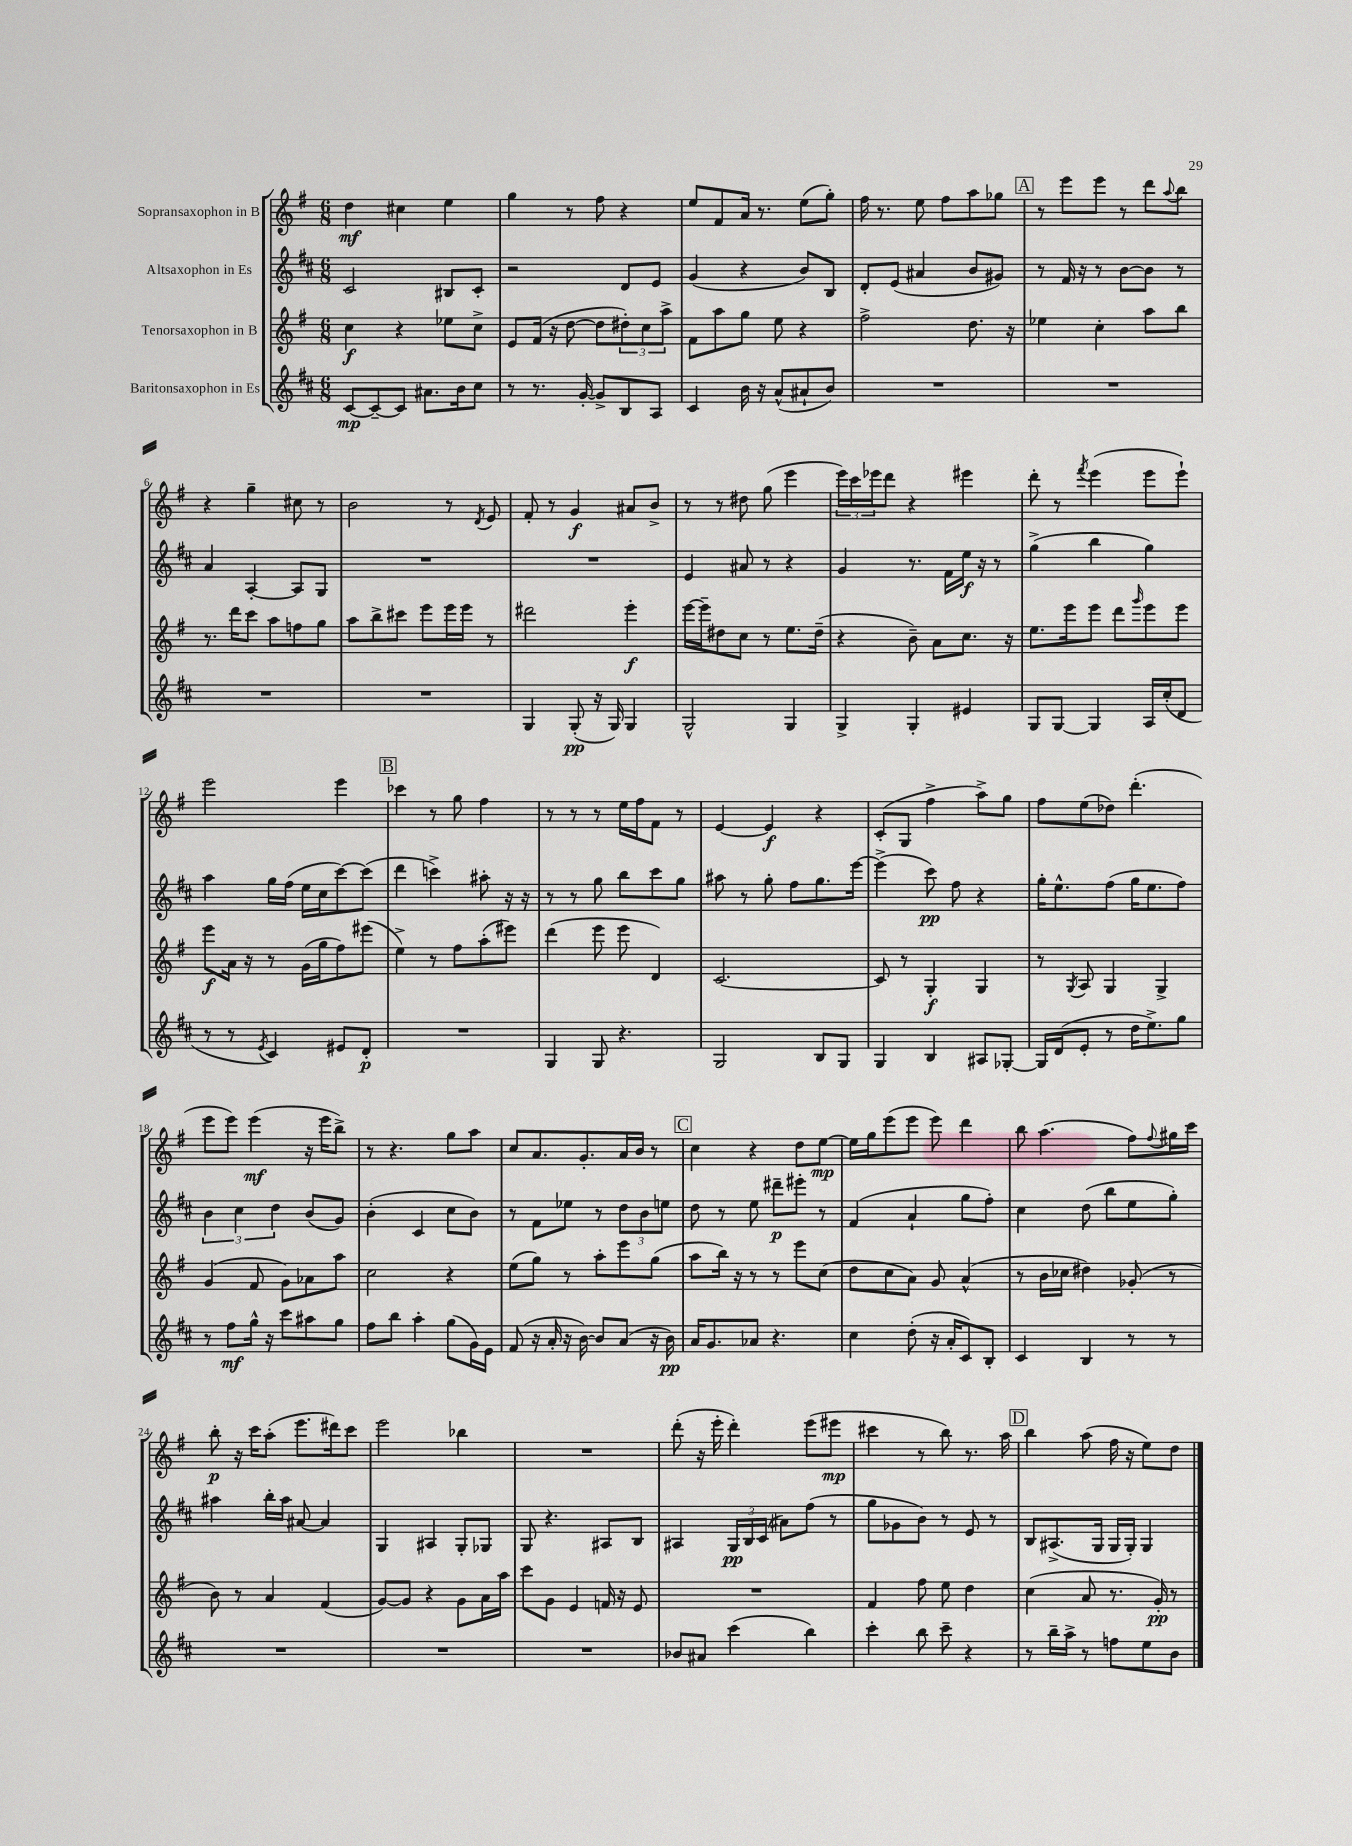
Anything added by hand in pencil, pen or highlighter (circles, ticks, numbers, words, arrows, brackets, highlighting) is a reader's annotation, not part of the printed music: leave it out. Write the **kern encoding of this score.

**kern	**dynam	**kern	**dynam	**kern	**dynam	**kern	**dynam
*part4	*part4	*part3	*part3	*part2	*part2	*part1	*part1
*staff4	*staff4	*staff3	*staff3	*staff2	*staff2	*staff1	*staff1
*I"Baritonsaxophon in Es	*	*I"Tenorsaxophon in B	*	*I"Altsaxophon in Es	*	*I"Sopransaxophon in B	*
*clefG2	*	*clefG2	*	*clefG2	*	*clefG2	*
*k[f#c#]	*	*k[f#]	*	*k[f#c#]	*	*k[f#]	*
*M6/8	*	*M6/8	*	*M6/8	*	*M6/8	*
=1	=1	=1	=1	=1	=1	=1	=1
[8c#/L	mp	4cc\	f	2c#/	.	4dd\	mf
8c#~/_	.	.	.	.	.	.	.
8c#/J]	.	4r	.	.	.	4cc#X\	.
8.a#X\L	.	.	.	.	.	.	.
.	.	8ee-X\L	.	8B#X/L	.	4ee\	.
16b\k	.	.	.	.	.	.	.
8cc#\J	.	8cc^\J	.	8c#'/J	.	.	.
=2	=2	=2	=2	=2	=2	=2	=2
8r	.	8e/L	.	2r	.	4gg\	.
8.r	.	(16f#/Jk	.	.	.	.	.
.	.	16r	.	.	.	.	.
.	.	[8dd\	.	.	.	8r	.
[16g'/	.	.	.	.	.	.	.
8g^/L]	.	8dd\L]	.	.	.	8ff#\	.
8B/	.	12dd#X'\)	.	8d/L	.	4r	.
.	.	12cc\	.	.	.	.	.
8A/J	.	.	.	8e/J	.	.	.
.	.	12aa^\J	.	.	.	.	.
=3	=3	=3	=3	=3	=3	=3	=3
4c#/	.	8f#\L	.	(4g/	.	8ee/L	.
.	.	8aa\	.	.	.	8f#/	.
16b\	.	8gg\J	.	4r	.	16a/Jk	.
16r	.	.	.	.	.	8.r	.
(8a^^/L	.	8ee\	.	.	.	.	.
8a#X`/	.	4r	.	8b/L)	.	(8ee\L	.
8b/J)	.	.	.	8B/J	.	8gg'\J)	.
=4	=4	=4	=4	=4	=4	=4	=4
2.r	.	2ff#^\	.	8d'/L	.	16ff#\	.
.	.	.	.	.	.	8.r	.
.	.	.	.	(8e/J	.	.	.
.	.	.	.	4a#X/	.	8ee\	.
.	.	.	.	.	.	8ff#\L	.
.	.	8.dd\	.	8b/L	.	8aa\	.
.	.	.	.	8g#X/J)	.	8gg-X\J	.
.	.	16r	.	.	.	.	.
!!LO:REH:place=s1:t=A
=5	=5	=5	=5	=5	=5	=5	=5
2.r	.	4ee-X\	.	8r	.	8r	.
.	.	.	.	16f#/	.	8eee\L	.
.	.	.	.	16r	.	.	.
.	.	4cc'\	.	8r	.	8eee\J	.
.	.	.	.	[8b\L	.	8r	.
.	.	8aa\L	.	8b\J]	.	8ddd\L	.
.	.	.	.	.	.	8qqaa/	.
.	.	8bb\J	.	8r	.	8bb\J	.
!!LO:LB:g=z
=6	=6	=6	=6	=6	=6	=6	=6
2.r	.	8.r	.	4a/	.	4r	.
.	.	16ddd\KL	.	.	.	.	.
.	.	8ccc\J	.	[4A'/	.	4gg~\	.
.	.	8aa\L	.	.	.	.	.
.	.	8ffn\	.	8A/L]	.	8cc#X\	.
.	.	8gg\J	.	8G/J	.	8r	.
=7	=7	=7	=7	=7	=7	=7	=7
2.r	.	8aa\L	.	2.r	.	2b\	.
.	.	8bb^\	.	.	.	.	.
.	.	8ccc#X\J	.	.	.	.	.
.	.	8eee\L	.	.	.	.	.
.	.	16eee\L	.	.	.	8r	.
.	.	16eee\JJ	.	.	.	.	.
.	.	.	.	.	.	8qd/	.
.	.	8r	.	.	.	8e/	.
=8	=8	=8	=8	=8	=8	=8	=8
4G/	.	2ddd#X\	.	2.r	.	8f#'/	.
.	.	.	.	.	.	8r	.
(8G'/	pp	.	.	.	.	4g/	f
16r	.	.	.	.	.	.	.
16G/)	.	.	.	.	.	.	.
4G/	.	4eee'\	f	.	.	8a#X/L	.
.	.	.	.	.	.	8b^/J	.
=9	=9	=9	=9	=9	=9	=9	=9
2G^^/	.	[16eee\LL	.	4e/	.	8r	.
.	.	16eee~\J]	.	.	.	.	.
.	.	8dd#X\	.	.	.	8r	.
.	.	8cc\J	.	8a#X/	.	8dd#X\	.
.	.	8r	.	8r	.	(8gg\	.
4G/	.	8.ee\L	.	4r	.	4eee\	.
.	.	(16dd#~\Jk	.	.	.	.	.
=10	=10	=10	=10	=10	=10	=10	=10
4G^/	.	4r	.	4g/	.	24eee\LL)	.
.	.	.	.	.	.	24ccc\	.
.	.	.	.	.	.	24eee-X\J	.
.	.	.	.	.	.	8ddd\J	.
4G'/	.	8b~\)	.	8.r	.	4r	.
.	.	8a\L	.	.	.	.	.
.	.	.	.	16f#\LL	.	.	.
4e#X/	.	8.cc\J	.	16ee\JJ	f	4eee#X\	.
.	.	.	.	16r	.	.	.
.	.	.	.	8r	.	.	.
.	.	16r	.	.	.	.	.
=11	=11	=11	=11	=11	=11	=11	=11
8G/L	.	8.ee\L	.	(4gg^\	.	8ddd'\	.
[8G/J	.	.	.	.	.	8r	.
.	.	16eee\k	.	.	.	.	.
.	.	.	.	.	.	8qfff#/	.
4G/]	.	8eee\J	.	4bb\	.	(4eee\	.
.	.	8ddd\L	.	.	.	.	.
.	.	16qqggg/	.	.	.	.	.
16A/LL	.	8eee\	.	4gg\)	.	8eee\L	.
(16cc#'/J	.	.	.	.	.	.	.
8d/J	.	8eee\J	.	.	.	8eee`\J)	.
!!LO:LB:g=z
=12	=12	=12	=12	=12	=12	=12	=12
8r	.	8eee\L	f	4aa\	.	2eee\	.
8r	.	16a\Jk	.	.	.	.	.
.	.	16r	.	.	.	.	.
8qe/	.	.	.	.	.	.	.
4c#/)	.	8r	.	16gg\LL	.	.	.
.	.	.	.	(16ff#\JJ	.	.	.
.	.	(16g\LL	.	16ee\LL	.	.	.
.	.	16gg\J	.	16cc#\J	.	.	.
8e#X/L	.	8ff#\)	.	[8ccc#\)	.	4eee\	.
8d'/J	p	(8eee#X\J	.	(8ccc#\J]	.	.	.
!!LO:REH:place=s1:t=B
=13	=13	=13	=13	=13	=13	=13	=13
2.r	.	4ee^\)	.	4ddd\	.	4ccc-X\	.
.	.	8r	.	4cccn^\)	.	8r	.
.	.	8ff#\L	.	.	.	8gg\	.
.	.	(8aa'\	.	8aa#X'\	.	4ff#\	.
.	.	8eee#X\J)	.	16r	.	.	.
.	.	.	.	16r	.	.	.
=14	=14	=14	=14	=14	=14	=14	=14
4G/	.	(4ddd\	.	8r	.	8r	.
.	.	.	.	8r	.	8r	.
8G/	.	8eee\	.	8gg\	.	8r	.
4.r	.	8eee\	.	8bb\L	.	16ee\LL	.
.	.	.	.	.	.	16ff#\J	.
.	.	4d/)	.	8ccc#\	.	8f#\J	.
.	.	.	.	8gg\J	.	8r	.
=15	=15	=15	=15	=15	=15	=15	=15
2G/	.	[2.c/	.	8aa#X\	.	[4e/	.
.	.	.	.	8r	.	.	.
.	.	.	.	8gg'\	.	4e/]	f
.	.	.	.	8ff#\L	.	.	.
8B/L	.	.	.	8.gg\	.	4r	.
8G/J	.	.	.	.	.	.	.
.	.	.	.	[16eee\Jk	.	.	.
=16	=16	=16	=16	=16	=16	=16	=16
4G/	.	8c/]	.	(4eee^\]	.	(8c'/L	.
.	.	8r	.	.	.	8G/J	.
4B/	.	4G'/	f	8ccc#\)	pp	4ff#^\	.
.	.	.	.	8ff#\	.	.	.
8A#X/L	.	4G/	.	4r	.	8aa^\L)	.
[8G-X'/J	.	.	.	.	.	8gg\J	.
=17	=17	=17	=17	=17	=17	=17	=17
16G-/LL]	.	8r	.	16gg'\KL	.	8ff#\L	.
(16d/J	.	.	.	8.ee^^\	.	.	.
.	.	8qG/	.	.	.	.	.
8e'/J	.	8A/	.	.	.	(8ee\	.
8r	.	4G/	.	(8ff#\J	.	8dd-X\J)	.
16dd\KL	.	.	.	16gg\KL	.	(4.ddd'\	.
8.ee^\)	.	.	.	8.ee\	.	.	.
.	.	4G^/	.	.	.	.	.
8gg\J	.	.	.	8ff#\J)	.	.	.
!!LO:LB:g=z
=18	=18	=18	=18	=18	=18	=18	=18
8r	.	(4g/	.	6b\	.	8eee\L	.
8ff#\L	mf	.	.	.	.	8eee\J)	.
.	.	.	.	6cc#\	.	.	.
16gg^^\Jk	.	8f#/	.	.	.	(4eee\	mf
16r	.	.	.	.	.	.	.
.	.	.	.	6dd\	.	.	.
8ccc#\L	.	8g\L)	.	.	.	.	.
8aa#X\	.	8a-X\	.	(8b/L	.	16r	.
.	.	.	.	.	.	16eee\KL	.
8gg\J	.	8aa\J	.	8g/J)	.	8bb^\J)	.
=19	=19	=19	=19	=19	=19	=19	=19
8ff#\L	.	2cc\	.	(4b'\	.	8r	.
8bb\J	.	.	.	.	.	4.r	.
4aa'\	.	.	.	4c#/	.	.	.
(8gg\L	.	4r	.	8cc#\L	.	8gg\L	.
16g\L)	.	.	.	8b\J)	.	8aa\J	.
16e\JJ	.	.	.	.	.	.	.
=20	=20	=20	=20	=20	=20	=20	=20
(8f#/	.	(8ee\L	.	8r	.	8cc/L	.
16r	.	8gg\J)	.	8f#\L	.	8.a/	.
16a'/	.	.	.	.	.	.	.
16r	.	8r	.	8ee-X\J	.	.	.
[16b\)	.	.	.	.	.	8.g'/	.
8b/L]	.	8aa'\L	.	8r	.	.	.
(8a/J	.	8eee\	.	12dd\L	.	16a/L	.
.	.	.	.	.	.	16b/JJ	.
.	.	.	.	12b\	.	.	.
16r	.	(8gg\J	.	.	.	8r	.
.	.	.	.	12een\J	.	.	.
16b\)	pp	.	.	.	.	.	.
!!LO:REH:place=s1:t=C
=21	=21	=21	=21	=21	=21	=21	=21
16a/KL	.	8aa\L	.	8dd\	.	4cc\	.
8.g/	.	.	.	.	.	.	.
.	.	16bb\Jk)	.	8r	.	.	.
.	.	16r	.	.	.	.	.
8a-X/J	.	8r	.	8ee\	.	4r	.
4.r	.	8r	.	8ddd#X~\L	p	.	.
.	.	8eee\L	.	8eee#X'\J	.	8dd\L	.
.	.	(8cc\J	.	8r	.	[8ee\J	mp
=22	=22	=22	=22	=22	=22	=22	=22
4cc#\	.	8dd\L	.	(4f#/	.	16ee\LL]	.
.	.	.	.	.	.	16gg\J	.
.	.	8cc\	.	.	.	(8eee\	.
(8dd'\	.	8a\J)	.	4a`/	.	8eee\J	.
16r	.	8g/	.	.	.	8eee\)	.
16a'/KL	.	.	.	.	.	.	.
8c#/)	.	(4a^^/	.	8gg\L	.	4ddd\	.
8B'/J	.	.	.	8ff#'\J)	.	.	.
=23	=23	=23	=23	=23	=23	=23	=23
4c#/	.	8r	.	4cc#\	.	8bb\	.
.	.	16b\LL	.	.	.	(4.aa\	.
.	.	16cc-X\JJ	.	.	.	.	.
4B/	.	4dd#X\)	.	(8dd\	.	.	.
.	.	.	.	8bb\L	.	.	.
8r	.	(8g-X'/	.	8ee\	.	8ff#\L)	.
.	.	.	.	.	.	8qqff#/	.
8r	.	8r	.	8gg'\J)	.	16gg#X\L	.
.	.	.	.	.	.	16ccc\JJ	.
!!LO:LB:g=z
=24	=24	=24	=24	=24	=24	=24	=24
2.r	.	8b\)	.	4aa#X\	.	8bb'\	p
.	.	8r	.	.	.	16r	.
.	.	.	.	.	.	16ccc\KL	.
.	.	4a/	.	16bb'\LL	.	(8aa'\J	.
.	.	.	.	16aa#\JJ	.	.	.
.	.	.	.	[8a#X/	.	8.eee\L	.
.	.	(4f#/	.	4a#/]	.	.	.
.	.	.	.	.	.	16ddd#X\k)	.
.	.	.	.	.	.	8ccc\J	.
=25	=25	=25	=25	=25	=25	=25	=25
2.r	.	[8g/L)	.	4G/	.	2eee\	.
.	.	8g/J]	.	.	.	.	.
.	.	4r	.	4A#X/	.	.	.
.	.	8g\L	.	8G'/L	.	4bb-X\	.
.	.	16a\L	.	8G-X/J	.	.	.
.	.	16aa\JJ	.	.	.	.	.
=26	=26	=26	=26	=26	=26	=26	=26
2.r	.	8ccc\L	.	8G/	.	2.r	.
.	.	8g\J	.	4.r	.	.	.
.	.	4e/	.	.	.	.	.
.	.	16fn/	.	8A#X/L	.	.	.
.	.	16r	.	.	.	.	.
.	.	8e/	.	8B/J	.	.	.
=27	=27	=27	=27	=27	=27	=27	=27
8b-X/L	.	2.r	.	4A#X/	.	(8ddd'\	.
8a#X/J	.	.	.	.	.	16r	.
.	.	.	.	.	.	16eee'\	.
(4ccc#\	.	.	.	24G/LL	pp	4ddd'\)	.
.	.	.	.	24B/	.	.	.
.	.	.	.	(24c#/JJ	.	.	.
.	.	.	.	8a#X\L)	.	.	.
4bb\)	.	.	.	(8ff#\J	.	(8eee\L	.
.	.	.	.	8r	.	8eee#X\J	mp
=28	=28	=28	=28	=28	=28	=28	=28
4ccc#'\	.	4f#/	.	8gg\L	.	4ccc#X\	.
.	.	.	.	8g-X\	.	.	.
8bb\	.	8ff#\	.	8b\J)	.	8r	.
8ccc#~\	.	8ee\	.	8r	.	8bb\)	.
4r	.	4dd\	.	8e/	.	8.r	.
.	.	.	.	8r	.	.	.
.	.	.	.	.	.	16aa\	.
!!LO:REH:place=s1:t=D
=29	=29	=29	=29	=29	=29	=29	=29
8r	.	(4cc\	.	8B/L	.	4bb\	.
16bb~\LL	.	.	.	(8.A#X^/	.	.	.
16aa^\JJ	.	.	.	.	.	.	.
8r	.	8a/	.	.	.	(8aa\	.
.	.	.	.	16G/Jk	.	.	.
8ffn\L	.	8.r	.	16G/LL	.	16ff#\	.
.	.	.	.	16G'/JJ)	.	16r	.
8ee\	.	.	.	4G/	.	8ee\L)	.
.	.	16g'/)	pp	.	.	.	.
8b\J	.	8r	.	.	.	8dd\J	.
==	==	==	==	==	==	==	==
*-	*-	*-	*-	*-	*-	*-	*-
